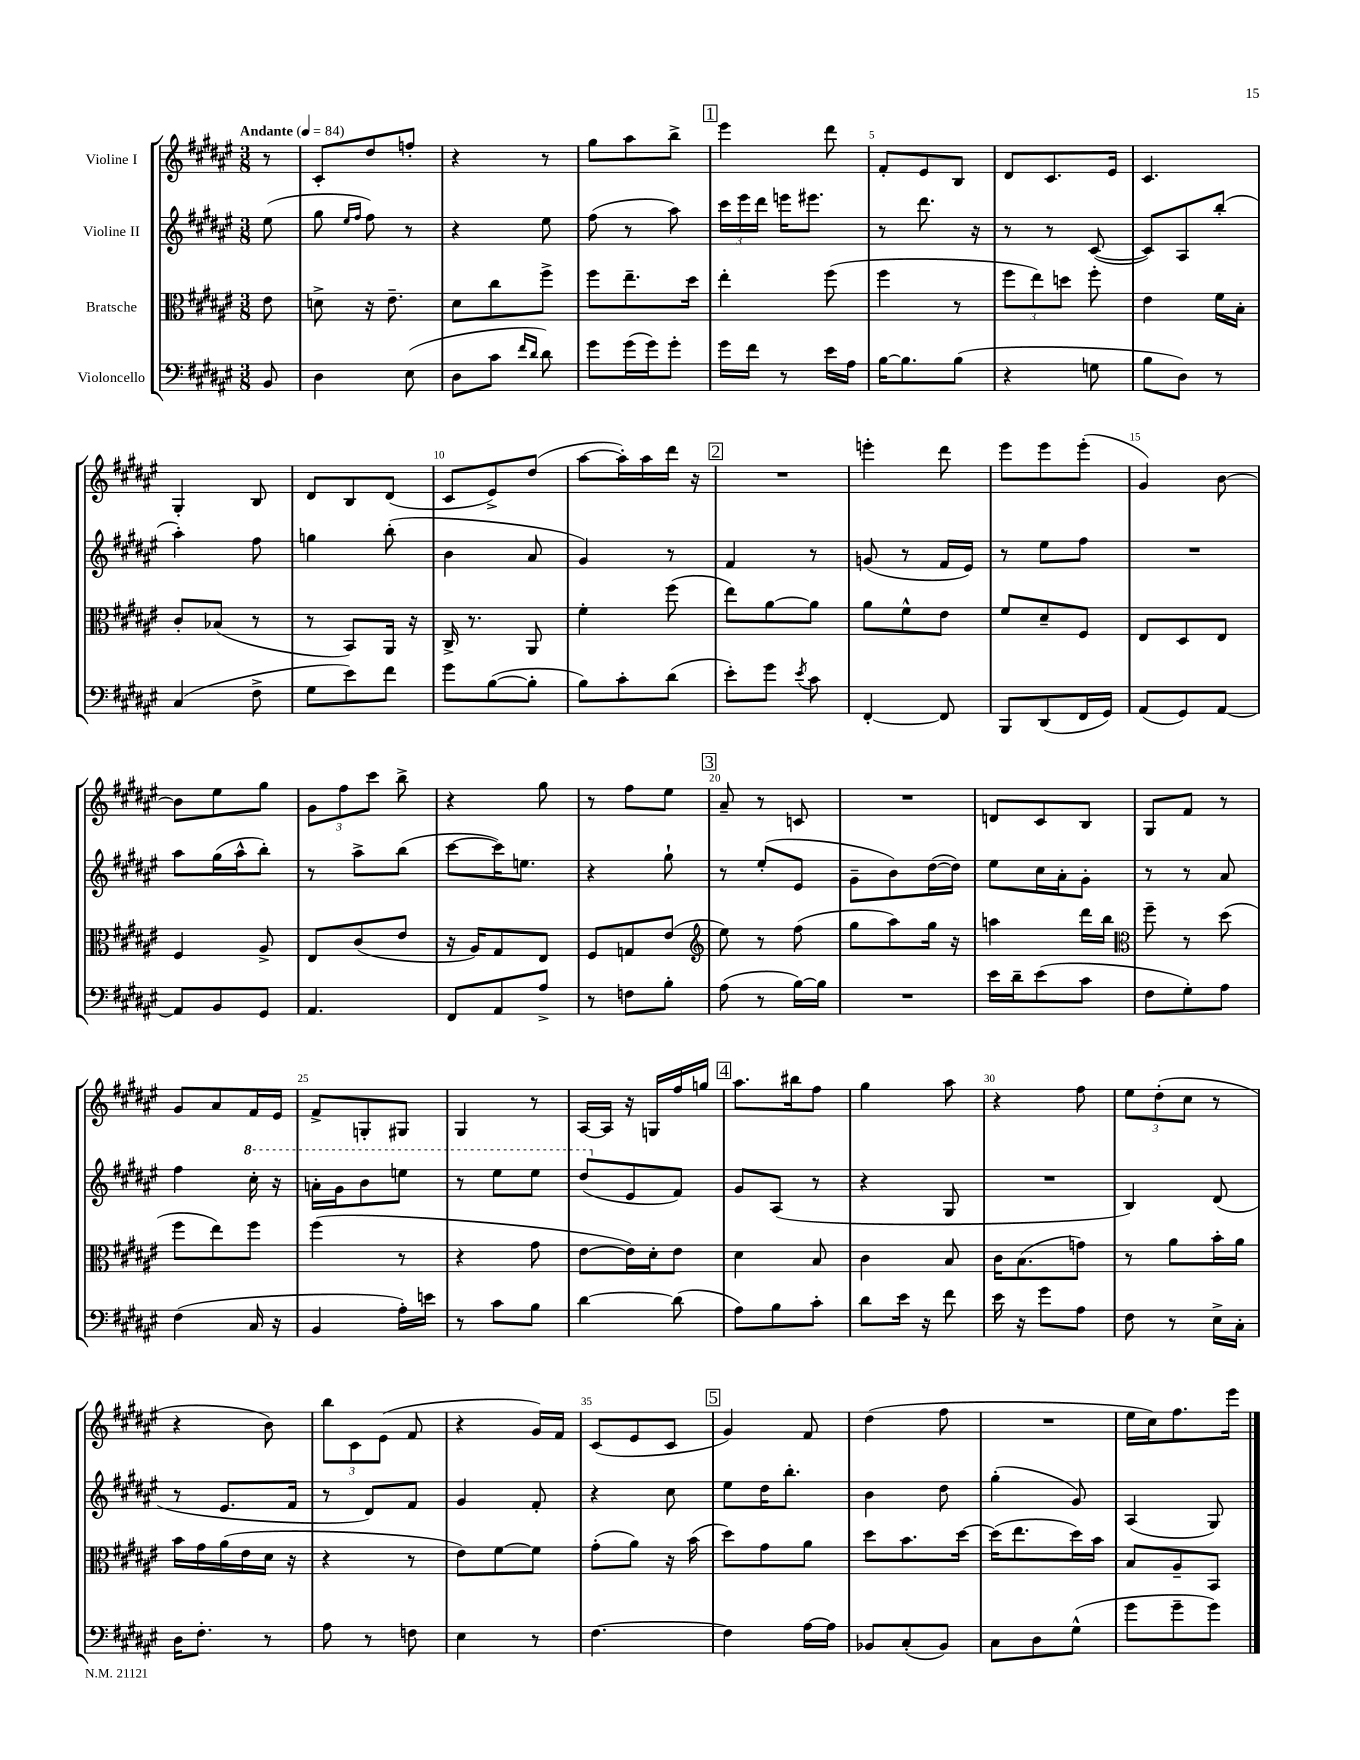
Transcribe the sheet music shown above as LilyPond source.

<<
\new StaffGroup <<
\new Staff = "s0" \with { instrumentName = "Violine I" } {
    \clef treble \key fis \major \numericTimeSignature \time 3/8 \partial 8 \tempo "Andante" 4 = 84
    \autoBeamOff r8 |
    cis'8[-. dis''8 f''8]-. |
    r4 r8 |
    gis''8[ ais''8 b''8]-> |
    \mark \markup { \box "1" } eis'''4 dis'''8 |
    fis'8[-. eis'8 b8] |
    dis'8[ cis'8. eis'16] |
    cis'4. |
    gis4-. b8 |
    dis'8[ b8 dis'8]( |
    cis'8[ eis'8->) dis''8]( |
    ais''8[~ ais''16-.) ais''16 dis'''16] r16 |
    \mark \markup { \box "2" } R4. |
    e'''4-. dis'''8 |
    eis'''8[ eis'''8 eis'''8]-.( |
    gis'4) b'8~ |
    b'8[ eis''8 gis''8] |
    \tuplet 3/2 { gis'8[ fis''8 cis'''8] } b''8-> |
    r4 gis''8 |
    r8 fis''8[ eis''8] |
    \mark \markup { \box "3" } ais'8-- r8 c'8 |
    R4. |
    d'8[ cis'8 b8] |
    gis8[ fis'8] r8 |
    gis'8[ ais'8 fis'16 eis'16] |
    fis'8[-> g8-. gis8] |
    gis4 r8 |
    ais16[~ ais16] r16 g16[ fis''16 g''16] |
    \mark \markup { \box "4" } ais''8.[ bis''16 fis''8] |
    gis''4 ais''8 |
    r4 fis''8 |
    \tuplet 3/2 { eis''8[ dis''8-.( cis''8] } r8 |
    r4 b'8) |
    \tuplet 3/2 { b''8[ cis'8 eis'8]( } fis'8 |
    r4 gis'16[) fis'16] |
    cis'8[( eis'8 cis'8] |
    \mark \markup { \box "5" } gis'4) fis'8 |
    dis''4( fis''8 |
    R4. |
    eis''16[ cis''16) fis''8. eis'''16] \bar "|." |
}
\new Staff = "s1" \with { instrumentName = "Violine II" } {
    \clef treble \key fis \major \numericTimeSignature \time 3/8 \partial 8
    \autoBeamOff eis''8( |
    gis''8 \grace { eis''16[ fis''16] } fis''8) r8 |
    r4 eis''8 |
    fis''8( r8 ais''8) |
    \mark \markup { \box "1" } \tuplet 3/2 { cis'''16[ eis'''16 dis'''16] } e'''16[ eis'''8.] |
    r8 dis'''8. r16 |
    r8 r8 cis'8~( |
    cis'8[) ais8 b''8]-.( |
    ais''4-.) fis''8 |
    g''4 b''8-.( |
    b'4 ais'8 |
    gis'4) r8 |
    \mark \markup { \box "2" } fis'4 r8 |
    g'8( r8 fis'16[ eis'16]) |
    r8 eis''8[ fis''8] |
    R4. |
    ais''8[ gis''16( ais''16-^ b''8]-.) |
    r8 ais''8[-> b''8]( |
    cis'''8[~ cis'''16) e''8.] |
    r4 gis''8-! |
    \mark \markup { \box "3" } r8 eis''8[-.( eis'8] |
    gis'8[-- b'8) dis''16~( dis''16]) |
    eis''8[ cis''16 ais'16-. gis'8]-. |
    r8 r8 ais'8 |
    fis''4 \ottava #1 cis'''16-. r16 |
    a''16[-. gis''16 b''8 e'''8] |
    r8 eis'''8[ eis'''8] |
    dis'''8[( \ottava #0 eis'8 fis'8]) |
    \mark \markup { \box "4" } gis'8[ ais8]( r8 |
    r4 gis8 |
    R4. |
    b4) dis'8( |
    r8 eis'8.[ fis'16] |
    r8 dis'8[) fis'8] |
    gis'4 fis'8-. |
    r4 cis''8 |
    \mark \markup { \box "5" } eis''8[ dis''16 b''8.]-. |
    b'4 dis''8 |
    gis''4-.( gis'8) |
    ais4( gis8) \bar "|." |
}
\new Staff = "s2" \with { instrumentName = "Bratsche" } {
    \clef alto \key fis \major \numericTimeSignature \time 3/8 \partial 8
    \autoBeamOff eis'8 |
    d'8-> r16 eis'8.-- |
    dis'8[ cis''8 fis''8]-> |
    fis''8[ eis''8.-- dis''16] |
    \mark \markup { \box "1" } eis''4-. fis''8( |
    fis''4 r8 |
    \tuplet 3/2 { fis''8[ eis''8) d''8] } fis''8-. |
    eis'4 fis'16[ b16]-. |
    cis'8[-. bes8]( r8 |
    r8 b,8[) ais,16] r16 |
    cis16-> r8. ais,8 |
    fis'4-. fis''8( |
    \mark \markup { \box "2" } eis''8[) ais'8~ ais'8] |
    ais'8[ fis'8-^ eis'8] |
    fis'8[ dis'8-- fis8] |
    eis8[ dis8 eis8] |
    fis4 ais8-> |
    eis8[ cis'8( eis'8] |
    r16 ais16[) gis8 eis8] |
    fis8[ g8 eis'8]( |
    \mark \markup { \box "3" } \clef treble eis''8) r8 fis''8( |
    gis''8[ ais''8) gis''16] r16 |
    a''4 dis'''16[ b''16] |
    \clef alto fis''8-- r8 dis''8( |
    fis''8[ eis''8) fis''8] |
    fis''4( r8 |
    r4 gis'8 |
    eis'8[~ eis'16) dis'16-. eis'8] |
    \mark \markup { \box "4" } dis'4 b8 |
    cis'4 b8 |
    cis'16[ b8.( g'8]) |
    r8 ais'8[ b'16-. ais'16] |
    b'16[ gis'16 ais'16( eis'16 dis'16] r16 |
    r4 r8 |
    eis'8[) fis'8~ fis'8] |
    gis'8[-.( ais'8]) r16 b'16( |
    \mark \markup { \box "5" } dis''8[) gis'8 ais'8] |
    dis''8[ b'8. dis''16]~ |
    dis''16[( eis''8. dis''16) b'16] |
    b8[ ais8-- b,8] \bar "|." |
}
\new Staff = "s3" \with { instrumentName = "Violoncello" } {
    \clef bass \key fis \major \numericTimeSignature \time 3/8 \partial 8
    \autoBeamOff b,8 |
    dis4 eis8( |
    dis8[ cis'8] \grace { fis'16[ dis'16] } dis'8) |
    gis'8[ gis'16( gis'16) gis'8]-. |
    \mark \markup { \box "1" } gis'16[ fis'16] r8 eis'16[ ais16] |
    b16[~ b8. b8]( |
    r4 g8 |
    b8[ dis8]) r8 |
    cis4( fis8-> |
    gis8[ eis'8) fis'8] |
    gis'8[ b8~( b8]-. |
    b8[) cis'8-. dis'8]( |
    \mark \markup { \box "2" } eis'8[-.) gis'8] \acciaccatura { eis'8 } cis'8 |
    fis,4~-. fis,8 |
    b,,8[ dis,8( fis,16 gis,16]) |
    ais,8[( gis,8) ais,8]~ |
    ais,8[ b,8 gis,8] |
    ais,4. |
    fis,8[ ais,8 ais8]-> |
    r8 f8[ b8]-. |
    \mark \markup { \box "3" } ais8( r8 b16[~) b16] |
    R4. |
    eis'16[ dis'16-- eis'8( cis'8] |
    fis8[ gis8-.) ais8] |
    fis4( cis16 r16 |
    b,4 ais16[-.) e'16] |
    r8 cis'8[ b8] |
    dis'4~ dis'8( |
    \mark \markup { \box "4" } ais8[) b8 cis'8]-. |
    dis'8[ eis'16] r16 fis'8 |
    eis'16 r16 gis'8[ ais8] |
    fis8 r8 eis16[-> cis16]-. |
    dis16[ fis8.]-. r8 |
    ais8 r8 f8 |
    eis4 r8 |
    fis4.~ |
    \mark \markup { \box "5" } fis4 ais16[~ ais16] |
    bes,8[ cis8-.( bes,8]) |
    cis8[ dis8 gis8]-^( |
    gis'8[ gis'8-- gis'8]) \bar "|." |
}
>>
>>
\layout { \context { \Score \override BarNumber.break-visibility = ##(#f #t #t) barNumberVisibility = #(every-nth-bar-number-visible 5) } }
